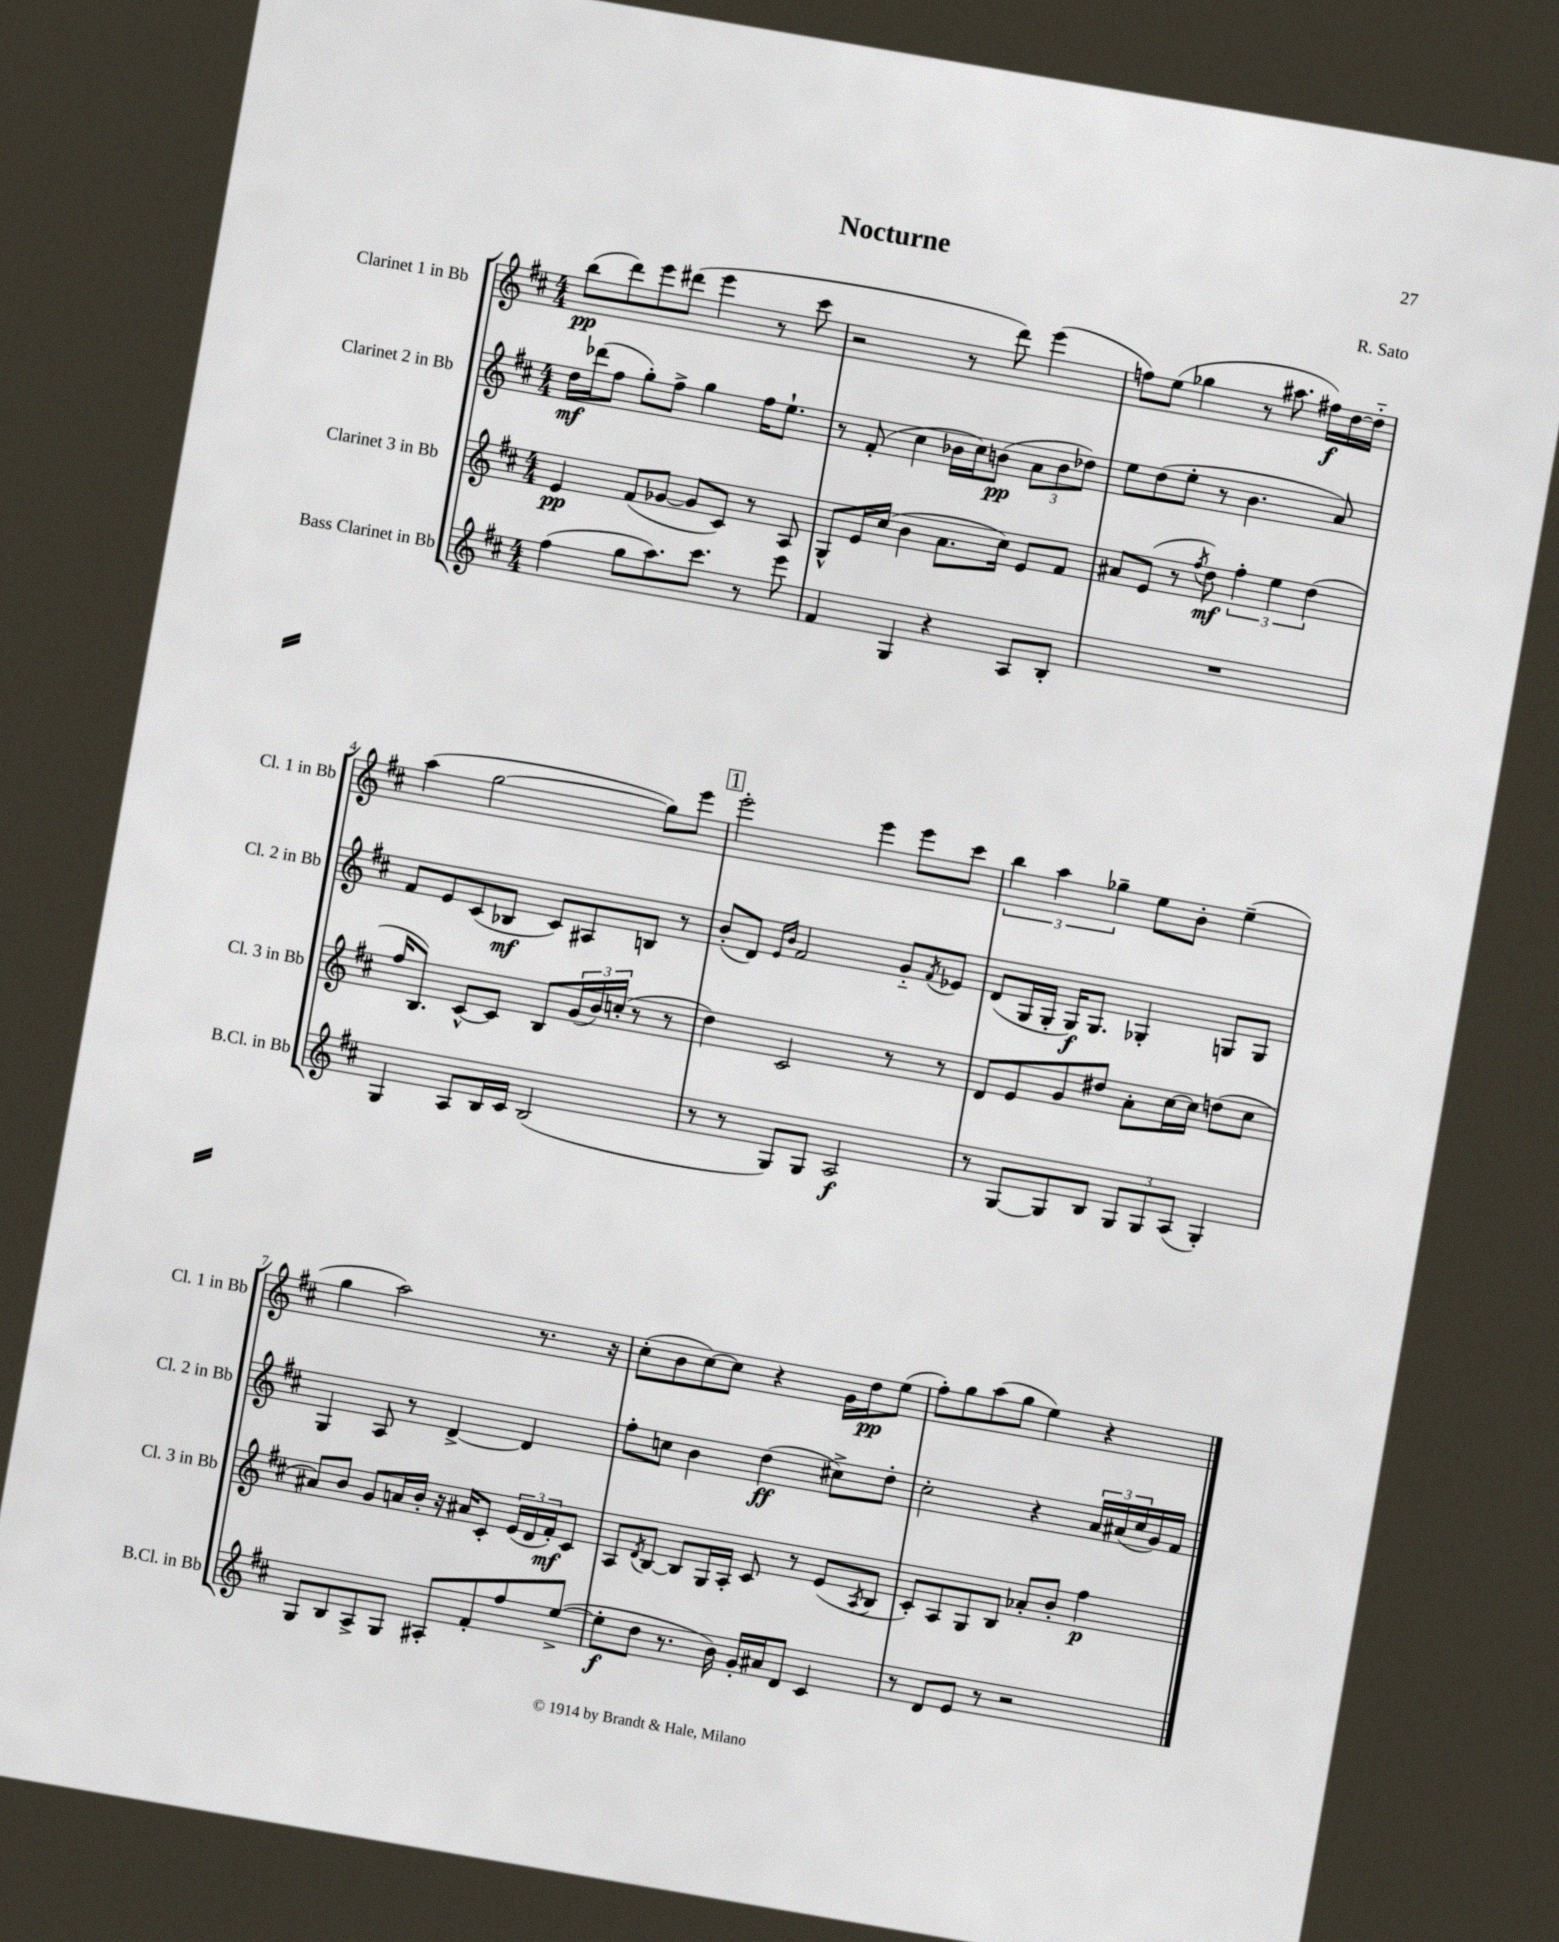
\header { title = "Nocturne" composer = "R. Sato" }
<<
\new StaffGroup <<
\new Staff = "s0" \with { instrumentName = "Clarinet 1 in Bb" shortInstrumentName = "Cl. 1 in Bb" } {
    \clef treble \key d \major \numericTimeSignature \time 4/4
    b''8\pp( d'''8) e'''8 dis'''8( e'''4 r8 cis'''8 |
    r2 r8 d'''8) e'''4( |
    f''8) e''8( ges''4 r8 ais''8. fis''16\f) d''16~ d''16-_ |
    a''4( g''2~ g''8) e'''8 |
    \mark \markup { \box "1" } e'''2-. e'''4 e'''8 cis'''8 |
    \tuplet 3/2 { b''4 a''4 ges''4-- } e''8 b'8-. e''4--( |
    g''4 a''2) r8. r16 |
    cis''8-.( b'8 cis''8~) cis''8 r4 g'16 d''16\pp e''8( |
    fis''8-.) g''8 a''8( g''8 e''4) r4 \bar "|." |
}
\new Staff = "s1" \with { instrumentName = "Clarinet 2 in Bb" shortInstrumentName = "Cl. 2 in Bb" } {
    \clef treble \key d \major \numericTimeSignature \time 4/4
    d''16\mf des'''16( fis''8 g''8-.) fis''8-> g''4 fis''16 e''8.-! |
    r8 fis'8-.( cis''4 bes'16 cis''16) b'8\pp( \tuplet 3/2 { a'8 b'8 des''8) } |
    e''8 d''8( e''8-. r8 b'4. a'8) |
    fis'8 e'8 cis'8( bes8\mf cis'8) ais8 b8 r8 |
    \mark \markup { \box "1" } b'8-.( d'8) \grace { e'16 b'16 } fis'2 g'8-_ \acciaccatura { fis'8 } ees'8 |
    d'8( g16 g16-. g16\f) g8. ges4-. g8 g8 |
    g4 a8 r8 d'4~-> d'4 |
    fis''8-. c''8 b'4 d''4\ff( cis''8->) d''8-. |
    cis''2-. r4 \tuplet 3/2 { a'16 ais'16( cis''16 } g'16) fis'16 \bar "|." |
}
\new Staff = "s2" \with { instrumentName = "Clarinet 3 in Bb" shortInstrumentName = "Cl. 3 in Bb" } {
    \clef treble \key d \major \numericTimeSignature \time 4/4
    e'4\pp fis'8( ges'8~ ges'8 cis'8) r8 a8 |
    g8-^ e'16 cis''16( b'4 a'8. cis''16) e'8 fis'8 |
    ais'8 e'8( r8 \acciaccatura { fis''8 } d''8\mf) \tuplet 3/2 { fis''4-. e''4 d''4( } |
    fis''16 b8.) cis'8~-^ cis'8 b8 \tuplet 3/2 { g'16( b'16) c''16-.( } r8 r8 |
    \mark \markup { \box "1" } d''4) cis'2 r8 r8 |
    d'8 e'8 g'8 dis''8 a'8-. cis''16~ cis''16 d''8( cis''8 |
    ais'8) b'8 g'8 a'16 b'16-. r16 ais'16 cis'8-. \tuplet 3/2 { e'16( d'16 fis'16-.\mf) } cis'8 |
    a8 \acciaccatura { d'8 } b8~ b8 g16 a16-. cis'8 r8 e'8( \acciaccatura { a8 } b8 |
    cis'8-.) a8 g8 b8 aes'8-. b'8-. fis''4\p \bar "|." |
}
\new Staff = "s3" \with { instrumentName = "Bass Clarinet in Bb" shortInstrumentName = "B.Cl. in Bb" } {
    \clef treble \key d \major \numericTimeSignature \time 4/4
    fis''4( g''8 a''8.) cis'''8. r8 e'''8 |
    fis'4 g4 r4 a8 b8-. |
    R1 |
    g4 a8 b16 cis'16 b2( |
    \mark \markup { \box "1" } r8 r8 g8) g8 a2\f |
    r8 g8~ g8 b8 \tuplet 3/2 { g8 g8 a8( } g4-.) |
    g8 b8 a8-> g8 ais8-. fis'8-. fis''8 e''8~->( |
    e''8-.\f d''8 r8. b'16) g'16-. ais'16 d'8 cis'4 |
    r8 d'8 e'8 r8 r2 \bar "|." |
}
>>
>>
